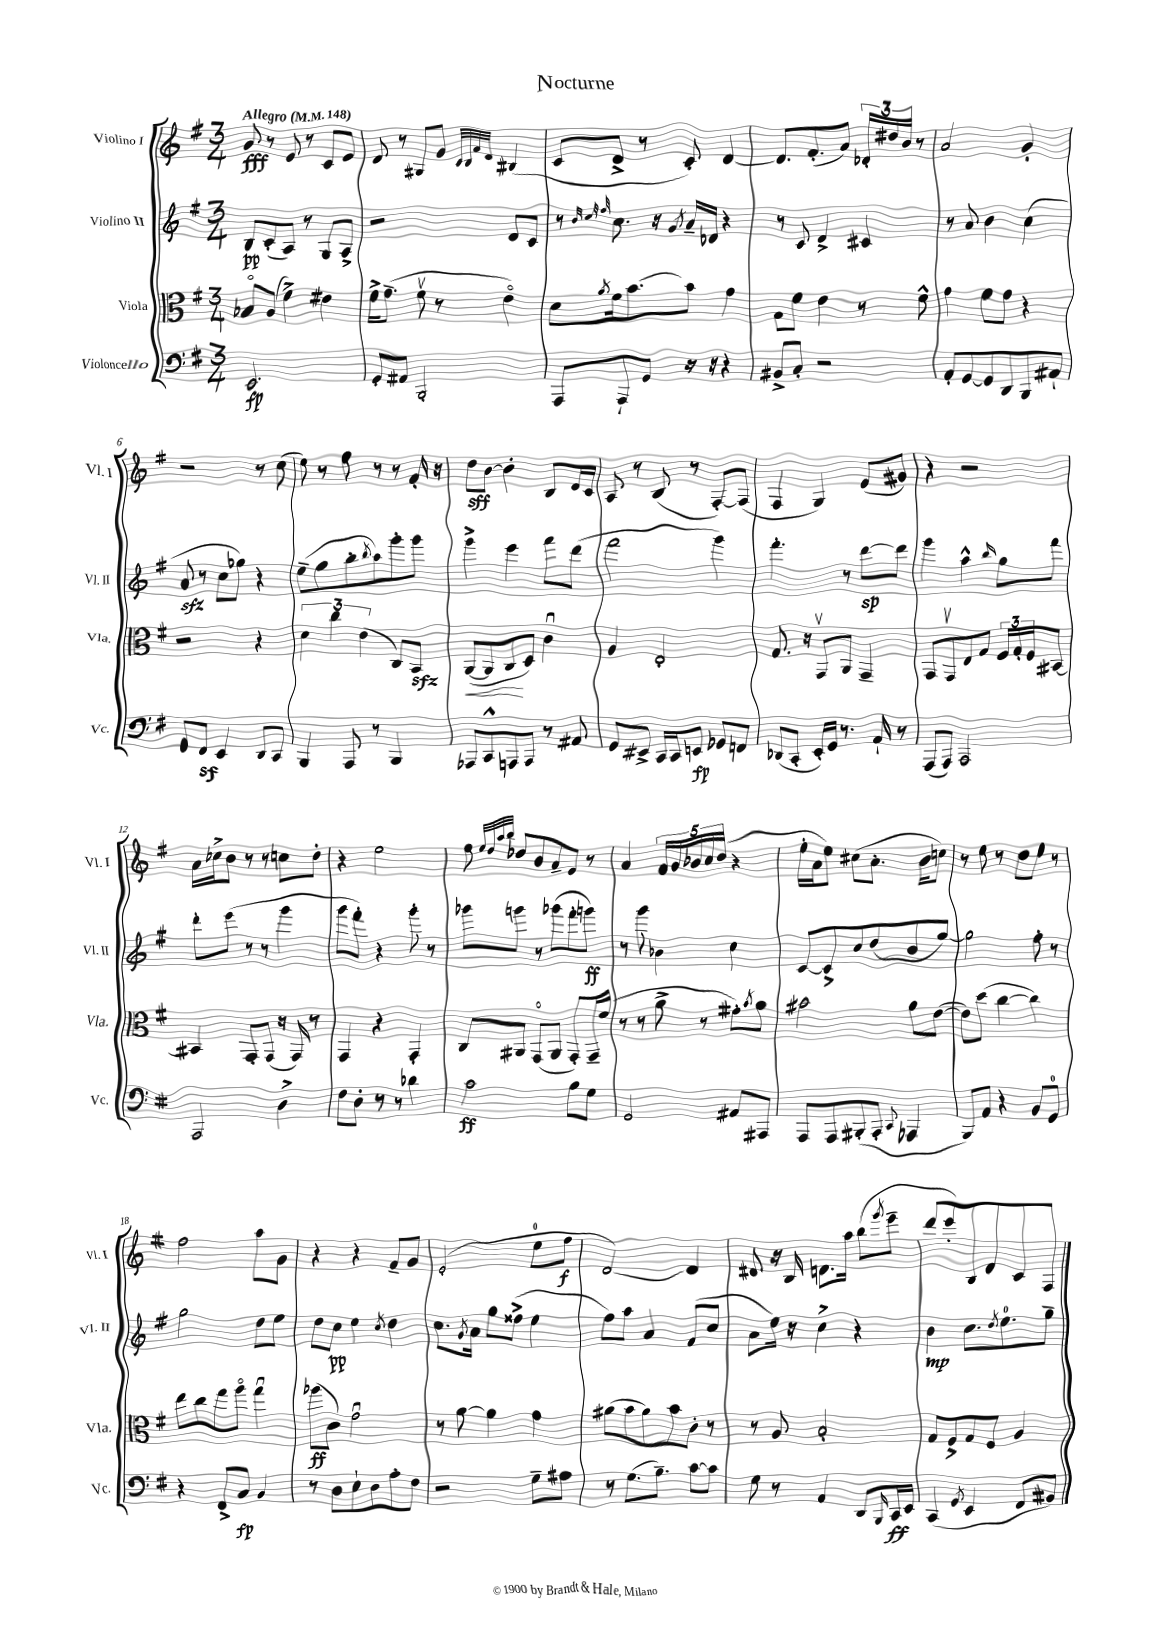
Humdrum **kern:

**kern	**kern	**kern	**kern
*staff4	*staff3	*staff2	*staff1
*clefF4	*clefC3	*clefG2	*clefG2
*k[f#]	*k[f#]	*k[f#]	*k[f#]
*M3/4	*M3/4	*M3/4	*M3/4
*MM148	*MM148	*MM148	*MM148
2.EE	8B-o	8B	8g
.	(8A	(8c'	8r
.	4f#^)	8A)	8e
.	.	8r	8r
.	4e#	8G	8c
.	.	8A^	8e
=	=	=	=
8GG'	16f#^	2r	8d
.	(8.g~	.	.
8AA#	.	.	8r
2BBB'	8f#v	.	8G#
.	8r	.	8g
.	.	.	32qqc
.	.	.	32qqB
.	.	.	32qqf#
.	.	.	32qqd
.	4eo)	8d	(4B#
.	.	8c	.
=	=	=	=
8AAA	8d	8r	8c
.	.	32qqb	.
.	.	32qqcc	.
.	8qa	32qqff#	.
8AAA`	16f#	8.cc	8d^
.	[8.b	.	.
8GG	.	.	8r
.	.	16r	.
.	.	8qg	.
16r	8b]	16a~	8c')
16r	.	16d-	.
4r	4g	4r	[4d
=	=	=	=
8BB#^	8G	8r	8.d]
8C'	8f#	8c	.
.	.	.	(8.f#'
2r	4e	4d^	.
.	.	.	8a)
.	8r	4c#	24d-'
.	.	.	24dd#
.	.	.	24b
.	8f#^^	.	8r
=	=	=	=
8AA'	4g	8r	2a
[8GG	.	8a	.
8GG]	8f#	4b	.
8DD	8g	.	.
8BBB	4r	(4cc	4g'
8AA#`	.	.	.
=	=	=	=
8GG	2r	8a	2r
8FF#	.	8r	.
4EE	.	8cc	.
.	.	8gg-)	.
8DD	4r	4r	8r
8CC	.	.	(8cc
=	=	=	=
4BBB	6d	(8ee~	8ee)
.	.	8gg	8r
.	6cc	.	.
8AAA	.	8bb'	8ff#
.	(6e	.	.
.	.	8qbb	.
8r	.	8aa)	8r
4BBB	8C)	8ggg'	8r
.	8BB	8ggg	16f#'
.	.	.	16r
=	=	=	=
8AAA-	([8AA	4ggg^	8dd
8CC^^	8AA]	.	[8b
8AAA	8C	4eee	4b']
8AAA	8D)	.	.
8r	4cu	8fff#	8B
8AA#	.	(8ddd	16d
.	.	.	16c
=	=	=	=
8GG	4A	2fff#	8A
8EE#^	.	.	8r
16CC	2E'	.	(8B
16CC	.	.	.
8EE	.	.	8r
8GG-	.	4ggg)	[8F#')
8FF	.	.	(8F#]
=	=	=	=
(8DD-	8.G	4.fff#'	4F#
8CC'	.	.	.
.	16r	.	.
16EE')	8GGv	.	4G)
16GG	.	.	.
8.r	8AA	8r	.
.	4GG~	[8ddd	(8e
16AA`	.	.	.
8r	.	8ddd]	8g#)
=	=	=	=
(8AAA	8GG	4ggg	4r
8AAA)	8GGv	.	.
2AAA	8E	4aa^^	2r
.	8G	.	.
.	.	16qqbb	.
.	24F#	8gg	.
.	24G'	.	.
.	24F#	.	.
.	[8BB#	8fff#	.
=	=	=	=
2AAA	4BB#]	8ddd'	16a
.	.	.	16cc-^
.	.	(8eee	8b
.	8GG'	8r	8r
.	(8GG	8r	8r
4D^	16r	4ggg	8cc
.	16GG)	.	.
.	8r	.	8dd'
=	=	=	=
8F#	4GG	8ggg	4r
8D'	.	8fff#')	.
8r	4r	4r	2ee
8r	.	.	.
4d-	4GG'	8ggg'	.
.	.	8r	.
=	=	=	=
2c	8C	8ggg-	8ff#
.	.	.	32qqee
.	.	.	32qqdd
.	.	.	32qqaa
.	.	.	32qqbb
.	8AA#	8ggg	8dd-
.	(8GGo	8r	8b
.	8AA#	(8ggg-	8a~
8B	8GG')	8fff#'	8e
8G	16GG~	8ggg)	8r
.	(16f#	.	.
=	=	=	=
2GG	8r	8r	4a
.	8r	8ggg	.
.	8a^	4b-	20f#
.	.	.	20g
.	.	.	20b-
.	8r	.	.
.	.	.	20cc
.	.	.	(20dd
8AA#	8g#')	4cc	4r
.	8qb	.	.
8AAA#	8a	.	.
=	=	=	=
8AAA	2b#	[8c	16ee'
.	.	.	16a
8AAA	.	8c^]	8ee)
(8BBB#'	.	8cc	(8cc#
8AAA'	.	(8dd	8.a'
8qqCC	.	.	.
4AAA-	8a	8b	.
.	.	.	16b
.	([8e	[8gg)	8cc)
=	=	=	=
8BBB)	8e])	2gg]	8r
8AA	(8dd	.	8ee
4r	[4cc	.	8r
.	.	.	8dd
8BB	4cc])	8ff#'	8ee
8GG	.	8r	8r
=	=	=	=
4r	8ee	2gg	2ff#
.	8cc	.	.
8FF#^	8gg	.	.
8C	8aao	.	.
4BB	4ggu	8dd	8aa
.	.	8ee	8g
=	=	=	=
8r	(8aa-	8dd	4r
8D	8c)	8cc	.
8E`	2gu	4ee	4r
8D	.	.	.
.	.	8qcc	.
8A'	.	4dd	8f#~
8F#	.	.	8g
=	=	=	=
2r	8r	8.cc	(2e'
.	[8a	.	.
.	.	8qg	.
.	.	16a	.
.	4a]	8gg	.
.	.	(8ff##^	.
8G~	4g	4ee	8ee
8A#	.	.	8ff#
=	=	=	=
8r	(8a#	8ff#)	[2d)
(8.G	8b	8aa	.
.	8a#)	4a	.
8.B~)	.	.	.
.	8b	.	.
[8c	8c'	(8f#	4d]
8c]	8r	8cc	.
=	=	=	=
8G	8r	8a	8d#
8r	8A	16ee)	16r
.	.	16r	16B
4AA	2B'	4cc^	8.d
.	.	.	16aa
8DD	.	4r	(8bb
16qqBBB	.	.	8qggg
16CC	.	.	8eee~
16EE	.	.	.
=	=	=	=
(4CC	8G	4b	8ddd
.	8F#^	.	8eee')
8qGG	.	.	.
4EE	8G	8.cc	8B
.	8F#	.	8d
.	.	8qdd	.
.	.	8.ee	.
8FF#	4A	.	8c
8BB#)	.	8gg~	8F#
==	==	==	==
*-	*-	*-	*-
